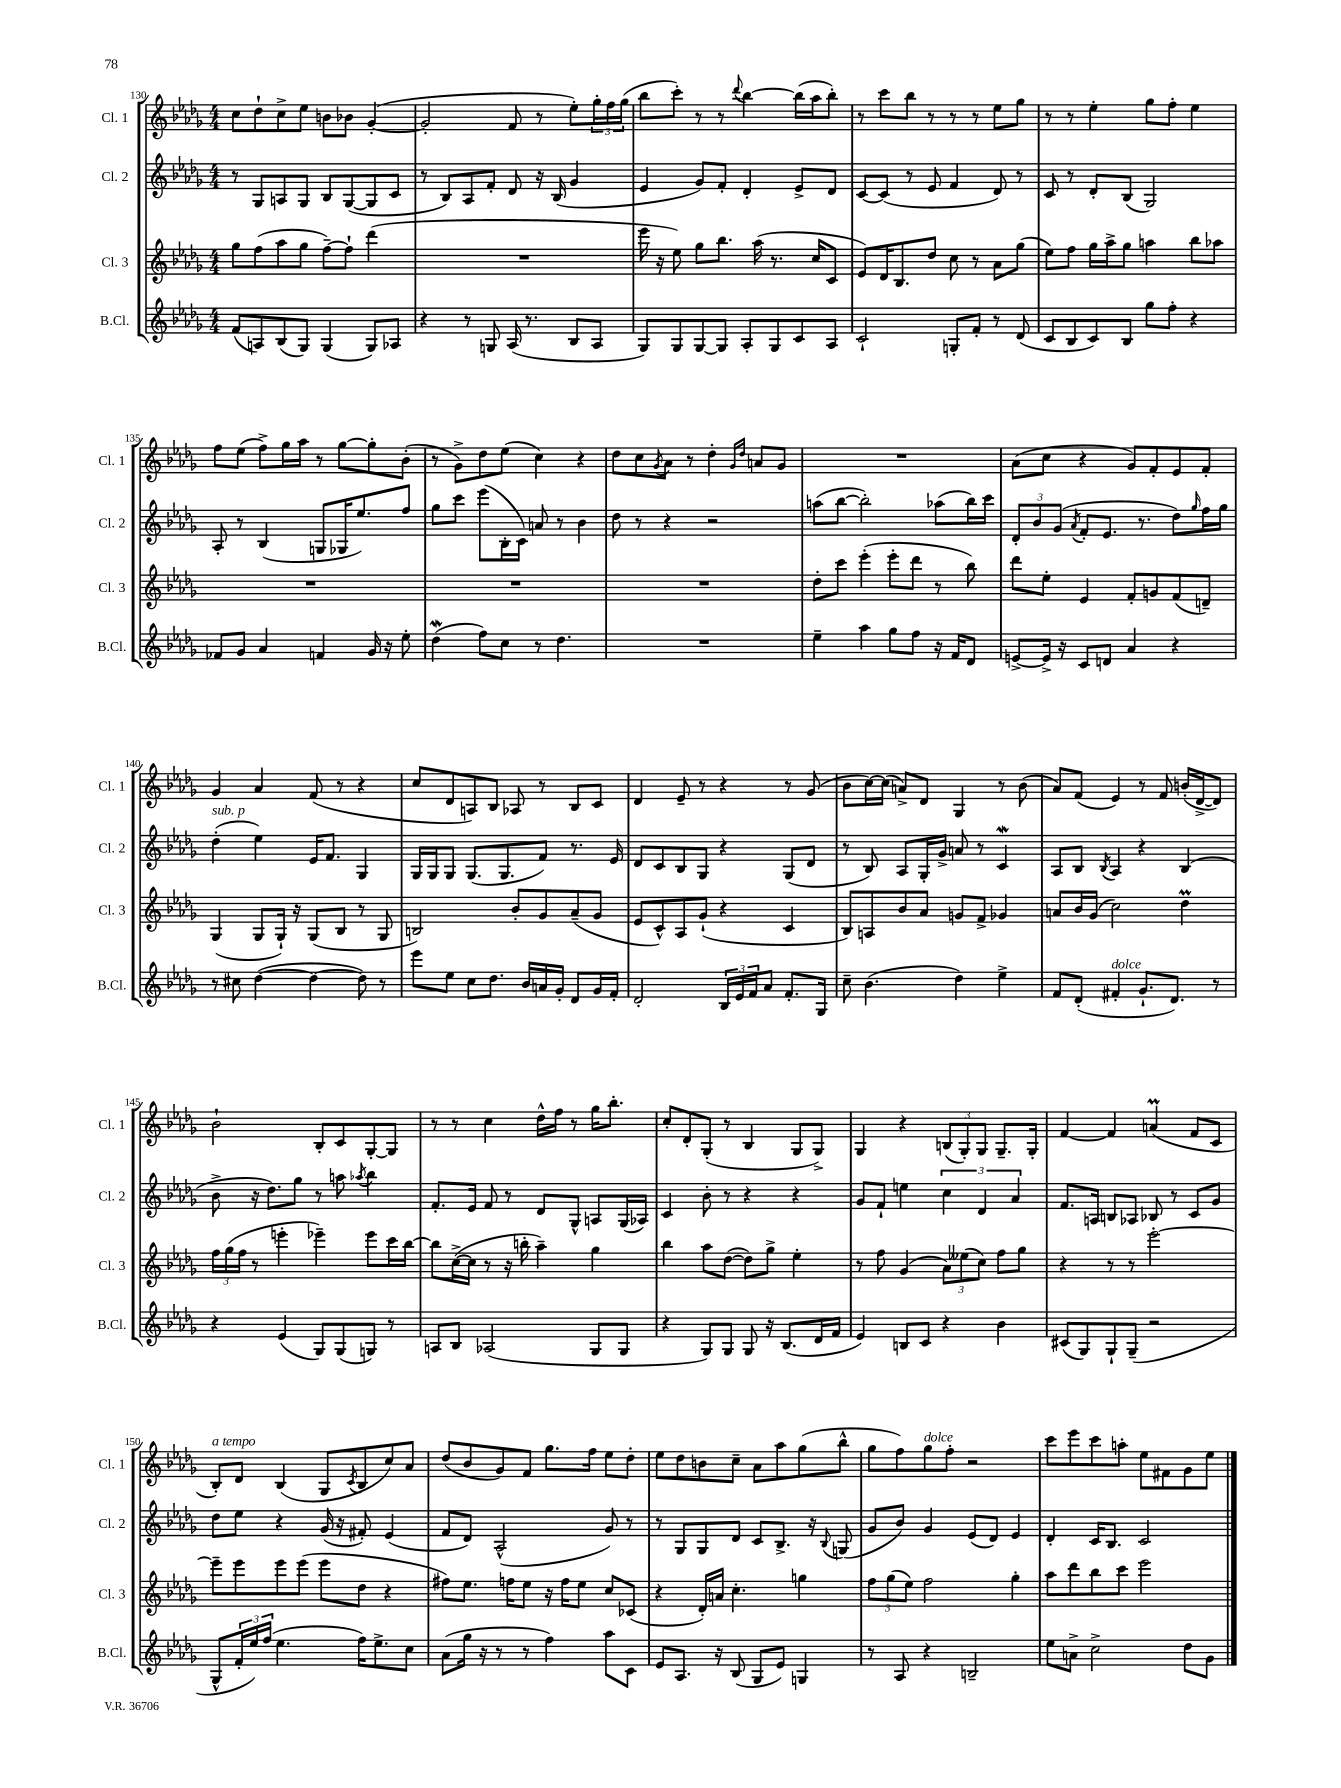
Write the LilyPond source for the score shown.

<<
\new StaffGroup <<
\new Staff = "s0" \with { instrumentName = "Cl. 1" shortInstrumentName = "Cl. 1" } {
    \clef treble \key des \major \numericTimeSignature \time 4/4
    c''8 des''8-! c''8-> ees''8 b'8 bes'8 ges'4~-.( |
    ges'2-. f'8 r8 ees''8-.) \tuplet 3/2 { ges''16-. f''16 ges''16( } |
    bes''8 c'''8-.) r8 r8 \appoggiatura { des'''8 } bes''4~ bes''16( aes''16 bes''8-.) |
    r8 c'''8 bes''8 r8 r8 r8 ees''8 ges''8 |
    r8 r8 ees''4-. ges''8 f''8-. ees''4 |
    f''8 ees''8( f''8->) ges''16 aes''16 r8 ges''8~ ges''8-. bes'8-.( |
    r8 ges'8->) des''8 ees''8( c''4) r4 |
    des''8 c''8 \acciaccatura { ges'8 } aes'8 r8 des''4-. \grace { ges'16 des''16 } a'8 ges'8 |
    R1 |
    aes'8( c''8 r4 ges'8) f'8-. ees'8 f'8-. |
    ges'4 aes'4 f'8( r8 r4 |
    c''8 des'8 a8) bes8 aes8 r8 bes8 c'8 |
    des'4 ees'8-- r8 r4 r8 ges'8( |
    bes'8 c''16~) c''16( a'8->) des'8 ges4 r8 bes'8( |
    aes'8) f'8( ees'4) r8 f'8 b'16-.( des'16~-> des'8) |
    bes'2-! bes8-. c'8 ges8~-. ges8 |
    r8 r8 c''4 des''16-^ f''16 r8 ges''16 bes''8.-. |
    c''8-. des'8-. ges8-.( r8 bes4 ges8 ges8->) |
    ges4 r4 \tuplet 3/2 { b8( ges8-.) ges8 } ges8.-- ges16-. |
    f'4~ f'4 a'4\prall( f'8 c'8 |
    bes8-.^\markup { \italic "a tempo" }) des'8 bes4( ges8 \acciaccatura { c'8 } bes8 c''8) aes'8 |
    des''8( bes'8 ges'8) f'8 ges''8. f''16 ees''8 des''8-. |
    ees''8 des''8 b'8 c''8-- aes'8 aes''8 ges''8( bes''8-^ |
    ges''8 f''8) ges''8^\markup { \italic "dolce" } f''8-. r2 |
    c'''8 ees'''8 c'''8 a''8-. ees''8 fis'8 ges'8 ees''8 \bar "|." |
}
\new Staff = "s1" \with { instrumentName = "Cl. 2" shortInstrumentName = "Cl. 2" } {
    \clef treble \key des \major \numericTimeSignature \time 4/4
    r8 ges8 a8 ges8 bes8 ges8~( ges8 c'8 |
    r8 bes8) aes8 f'8-. des'8 r16 bes16( ges'4 |
    ees'4 ges'8) f'8-. des'4-. ees'8-> des'8 |
    c'8~ c'8( r8 ees'8 f'4 des'8) r8 |
    c'8 r8 des'8-. bes8( ges2) |
    aes8-. r8 bes4( g8 ges16 ees''8.) f''8 |
    ges''8 c'''8 ees'''8( bes16-. c'16) a'8 r8 bes'4 |
    des''8 r8 r4 r2 |
    a''8( bes''8~ bes''2-.) aes''8( bes''16) c'''16 |
    \tuplet 3/2 { des'8-. bes'8 ges'8( } \acciaccatura { aes'8 } f'8-. ees'8. r8. des''8) \grace { ges''16 } f''16 ges''16 |
    des''4-.^\markup { \italic "sub. p" }( ees''4) ees'16 f'8. ges4 |
    ges16 ges16 ges8 ges8.( ges8. f'8) r8. ees'16 |
    des'8 c'8 bes8 ges8 r4 ges8( des'8 |
    r8 bes8) aes8 ges16-. ges'16-> a'8 r8 c'4\mordent |
    aes8 bes8 \acciaccatura { bes8 } aes4 r4 bes4( |
    bes'8-> r16 des''8.) ges''8 r8 a''8 \acciaccatura { aes''8 } bes''4 |
    f'8.-. ees'16 f'8 r8 des'8 ges8-^ a8 ges16( aes16) |
    c'4 bes'8-. r8 r4 r4 |
    ges'8 f'8-! e''4 \tuplet 3/2 { c''4 des'4 aes'4 } |
    f'8. a16 b8 aes8 bes8 r8 c'8 ges'8 |
    des''8 ees''8 r4 ges'16( r16 fis'8-.) ees'4( |
    f'8 des'8) aes2-^( ges'8) r8 |
    r8 ges8 ges8 des'8 c'8 bes8.-> r16 \appoggiatura { bes8 } g8( |
    ges'8 bes'8) ges'4 ees'8( des'8) ees'4 |
    des'4-. c'16 bes8. c'2 \bar "|." |
}
\new Staff = "s2" \with { instrumentName = "Cl. 3" shortInstrumentName = "Cl. 3" } {
    \clef treble \key des \major \numericTimeSignature \time 4/4
    ges''8 f''8( aes''8 ges''8 f''8~--) f''8-! des'''4( |
    R1 |
    ees'''16 r16 ees''8) ges''8 bes''8. aes''16( r8. c''16 c'8 |
    ees'8) des'16 bes8. des''8 c''8 r8 aes'8 ges''8( |
    ees''8) f''8 ges''16 aes''16-> ges''8 a''4 bes''8 aes''8 |
    R1 |
    R1 |
    R1 |
    des''8-. c'''8 ees'''4-.( ees'''8-. des'''8 r8 bes''8) |
    des'''8 ees''8-. ees'4 f'8-. g'8 f'8( d'8--) |
    ges4( ges8 ges16-!) r16 ges8( bes8 r8 ges8 |
    b2) bes'8-. ges'8 aes'8--( ges'8 |
    ees'8 c'8-^) aes8 ges'8-!( r4 c'4 |
    bes8) a8 bes'8 aes'8 g'8 f'8-> ges'4 |
    a'8 bes'16 ges'16( c''2) des''4\prall |
    \tuplet 3/2 { f''16 ges''16( f''16 } r8 e'''4-. ees'''4--) ees'''8 c'''16 bes''16~ |
    bes''8 c''16~->( c''16 r8 r16 b''16-. aes''4--) ges''4 |
    bes''4 aes''8 des''8~( des''8) ges''8-> ees''4-. |
    r8 f''8 ges'4( \tuplet 3/2 { aes'8) eeses''8( c''8) } f''8 ges''8 |
    r4 r8 r8 ees'''2~-. |
    ees'''8-- ees'''8 ees'''8 ees'''8( ees'''8 des''8 r4 |
    fis''8) ees''8. f''16 ees''8 r16 f''16 ees''8 c''8 ces'8( |
    r4 des'16-.) a'16 c''4.-. g''4 |
    \tuplet 3/2 { f''8 ges''8( ees''8) } f''2 ges''4-. |
    aes''8 des'''8 bes''8 c'''8 ees'''2 \bar "|." |
}
\new Staff = "s3" \with { instrumentName = "B.Cl." shortInstrumentName = "B.Cl." } {
    \clef treble \key des \major \numericTimeSignature \time 4/4
    f'8( a8) bes8( ges8) ges4( ges8) aes8 |
    r4 r8 g8 aes16( r8. bes8 aes8 |
    ges8) ges8 ges8~ ges8 aes8-. ges8 c'8 aes8 |
    c'2-! g8-. f'8-. r8 des'8( |
    c'8 bes8 c'8) bes8 ges''8 f''8-. r4 |
    fes'8 ges'8 aes'4 f'4 ges'16 r16 ees''8-. |
    des''4\mordent( f''8) c''8 r8 des''4. |
    R1 |
    ees''4-- aes''4 ges''8 f''8 r16 f'16 des'8 |
    e'8~-> e'16-> r16 c'8 d'8 aes'4 r4 |
    r8 cis''8 des''4~( des''4~ des''8) r8 |
    ees'''8 ees''8 c''8 des''8. bes'16 a'16 ges'16-. des'8 ges'16 f'16-. |
    des'2-. \tuplet 3/2 { bes16 ees'16 f'16 } aes'8 f'8.-. ges16 |
    c''8-- bes'4.( des''4) ees''4-> |
    f'8 des'8-.( fis'4-.^\markup { \italic "dolce" } ges'8.-! des'8.) r8 |
    r4 ees'4( ges8) ges8( g8) r8 |
    a8 bes8 aes2( ges8 ges8 |
    r4 ges8) ges8 ges8 r16 bes8.( des'16 f'16 |
    ees'4) b8 c'8 r4 bes'4 |
    cis'8( ges8) ges8-! ges8--( r2 |
    ges8-^ \tuplet 3/2 { f'16-. ees''16) f''16( } ees''4. f''16) ees''8.-> c''8 |
    aes'8( ges''16 r16 r8 r8 f''4) aes''8 c'8 |
    ees'8 aes8. r16 bes8( ges8 ees'8) g4 |
    r8 aes8 r4 b2-- |
    ees''8 a'8-> c''2-> des''8 ges'8 \bar "|." |
}
>>
>>
\layout { \context { \Score currentBarNumber = #130 } }
